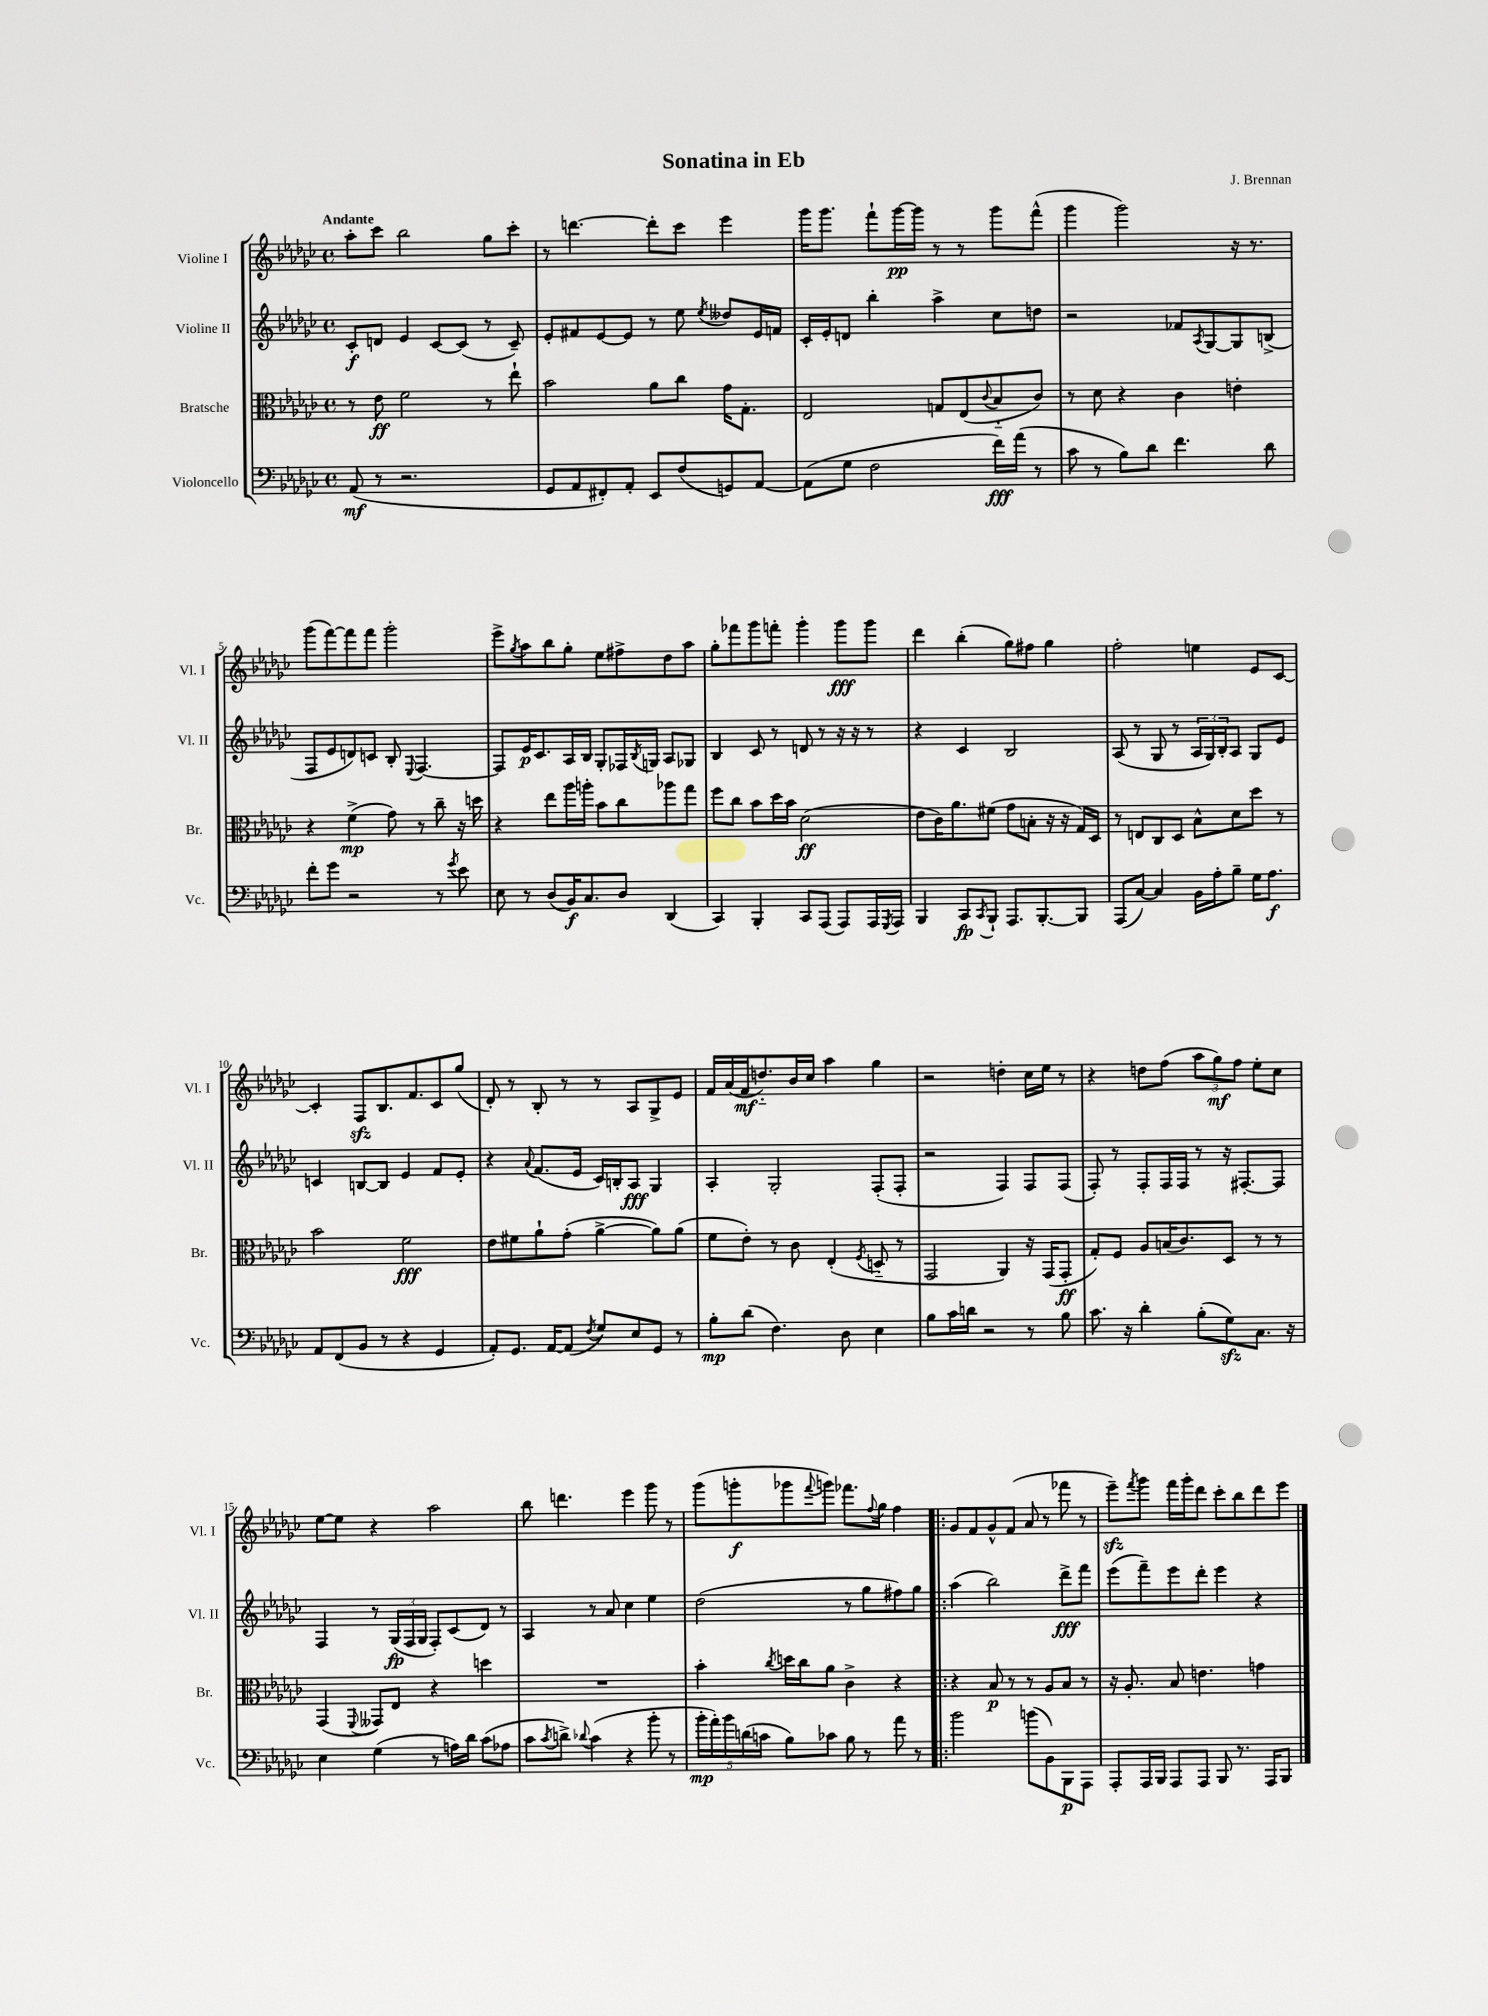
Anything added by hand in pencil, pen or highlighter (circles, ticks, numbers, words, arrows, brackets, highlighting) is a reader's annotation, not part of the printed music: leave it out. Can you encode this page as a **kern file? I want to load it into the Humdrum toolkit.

**kern	**kern	**kern	**kern
*staff4	*staff3	*staff2	*staff1
*clefF4	*clefC3	*clefG2	*clefG2
*k[b-e-a-d-g-c-]	*k[b-e-a-d-g-c-]	*k[b-e-a-d-g-c-]	*k[b-e-a-d-g-c-]
*M4/4	*M4/4	*M4/4	*M4/4
*met(c)	*met(c)	*met(c)	*met(c)
(8AA-/	8r	8c-'/L	8aa-'\L
8r	8e-\	8d/J	8ccc-\J
2.r	2f\	4e-/	2bb-\
.	.	[8c-/L	.
.	.	(8c-/]J	.
.	8r	8r	8gg-\L
.	8ee-`\	8c-~/)	8ccc-'\J
=	=	=	=
8GG-/L	2b-\	8e-'/L	8r
8AA-/	.	8f#/	[4.ddd\
8FF#'/)	.	[8e-/	.
8AA-'/J	.	8e-/]J	.
8EE-/L	8a-\L	8r	8ddd'\]L
(8F/	8cc-\J	8ee-\	8ccc-\J
.	.	8qee-/	.
8GG/)	16g-\LK	8dd--/L	4eee-\
.	8.G-'\J	.	.
[8AA-/J	.	16e-/L	.
.	.	16f/JJ	.
=	=	=	=
(8AA-\]L	2E-/	16c-'/LL	16ggg-\LK
.	.	16e-'/J	8.ggg-\J
8G-\J	.	8d/J	.
2F\	.	4bb-'\	8fff`\L
.	.	.	[16ggg-\L
.	.	.	16ggg-\]JJ
.	8G/L	4aa-^\	8r
.	(8E-/	.	8r
.	8qqc-/	.	.
16f\LL)	8B-'~/	8cc-\L	8ggg-\L
(16a-\JJ	.	.	.
8r	8c-/J)	8dd\J	(8fff^^\J
=	=	=	=
8c-\	8r	2r	4ggg-\
8r	8d-\	.	.
8B-\L)	4r	.	2ggg-\)
8d-\J	.	.	.
4.f\	4c-\	8f-/L	.
.	.	8qA-/	.
.	.	[8G-/	.
.	4e'\	8G-/]	16r
.	.	.	8.r
8d-\	.	(8B^/J	.
=	=	=	=
8f'\L	4r	8F/L	(8ggg-\L
8g-\J	.	8e-/	[8fff\)
2r	(4f^\	8d/)	8fff\]
.	.	8c/J	8fff\J
.	8g-\)	8B-'/	2ggg-'\
.	.	8qqE-/	.
.	8r	[4.F/	.
8r	8cc-~\	.	.
8qg-/	.	.	.
8e-\	16r	.	.
.	16dd\	.	.
=	=	=	=
8E-\	4r	8F/]L	8eee-^\L
.	.	.	8qgg-/
8r	.	16e-/K	8aa-\
.	.	8.c-/	.
(8D-/L	8ee-\L	.	8bb-\
16BB-/K)	16aa-\L	16A-/L	8gg-'\J
8.C-/	16aa'\JJ	16B-/JJ	.
.	8b-\L	8G-'/L	8ee-\L
8D-/J	8cc-\	16F-/L	8ff#^\
.	.	8qB-/	.
.	.	16G/JJ	.
(4DD-/	8aa-\	8A-/L	8dd-\
.	8gg-\J	8G-/J	8aa-\J
=	=	=	=
4CC-/)	8ff\L	4B-/	8gg-'\L
.	8cc-\J	.	8fff-\
4BBB-'/	8b-\L	8c-/	8ggg-\
.	16dd-\L	8r	8fff'\J
.	16b-\JJ	.	.
8CC-/L	(2d-\	8d/	4ggg-'\
(8AAA-/J	.	8r	.
8AAA-/L)	.	16r	8ggg-\L
.	.	16r	.
16AAA-/L	.	8r	8ggg-\J
8qGGG-/	.	.	.
16AAA-/JJ	.	.	.
=	=	=	=
4BBB-/	8e-\L	4r	4ddd-\
.	16c-\K)	.	.
.	8.a-\	.	.
8CC-/L	.	4c-/	(4bb-'\
8qCC-/	.	.	.
8BBB-`/J	(8f#\J	.	.
8.AAA-/L	8g-\L	2B-/	8gg-\L)
.	8B'\J	.	8ff#\J
[8.BBB-'/	.	.	.
.	16r	.	4gg-\
.	16r	.	.
8BBB-/]J	16G-/LL)	.	.
.	16D-/JJ	.	.
=	=	=	=
(8AAA-/L	8r	(8A-/	2ff'\
[8C-/J)	8E/L	8r	.
4C-/]	8C-/	8G-/	.
.	8D-/J	8r	.
16BB-\LL	8B-^^\L	24A-/LL	4ee\
.	.	24G-/)	.
16A-'\J	.	.	.
.	.	24B-'/J	.
8B-~\J	8d-\	8A-/J	.
16G-\LK	8dd-\J	8G-/L	8e-/L
8.A-\J	.	.	.
.	8r	8e-/J	[8c-/J
=	=	=	=
8AA-/L	2b-\	4c/	4c-'/]
(8FF/	.	.	.
8BB-/J	.	[8B/L	8F/L
8r	.	8B/]J	8.B-/
4r	2f\	4e-/	.
.	.	.	8.f/
4GG-/	.	8f/L	8c-/
.	.	8e-'/J	(8gg-/J
=	=	=	=
8AA-'/L)	8e-\L	4r	8d-'/)
8.GG-/J	8f#\	.	8r
.	.	8qqa-/	.
.	8a-`\	(8.f/L	8B-'/
[16AA-/LK	.	.	.
(8AA-/]J	(8g-'\J	.	8r
.	.	16e-/Jk	.
8qF/	.	.	.
8G-/L)	[4a-^\	16c-/LL)	8r
.	.	16B'/J	.
8E-/	.	8A-/J	8A-/L
8GG-/J	8a-\]L)	4G-/	8G-^/
8r	(8a-\J	.	8e-/J
=	=	=	=
8B-'\L	8f\L	4A-'/	16f/LL
.	.	.	(16a-/
(8d-\J	8e-'\J)	.	16f/J
.	.	.	8.dd'~/)
4.F\)	8r	2G-'/	.
.	8c-\	.	16b-/L
.	.	.	16cc-/JJ
.	(4E-'/	.	4aa-\
8D-\	.	.	.
.	8qF/	.	.
4E-\	8D'~/	(8F'/L	4gg-\
.	8r	8F'/J	.
=	=	=	=
8B-\L	2GG-/	2r	2r
16c-\L	.	.	.
16d\JJ	.	.	.
2r	.	.	.
.	4AA-/)	4F/)	4dd'\
8r	16r	8F/L	16cc-\LL
.	(16GG-/LK	.	16ee-\JJ
8B-\	8GG-'/J	(8F/J	8r
=	=	=	=
8.c-\	8G-'/L)	8F'/)	4r
.	8F/J	8r	.
16r	.	.	.
4d-'\	8A-/L	8F'/L	8dd\L
.	(16B/K	16F/L	(8ff\J
.	8.c-/)	16F/JJ	.
(8B-'\L	.	8r	12aa-\L
.	.	.	12gg-\)
8G-\)	8D-/J	16r	.
.	.	.	12ff\J
.	.	[8.F#'/L	.
8.C-\J	8r	.	8ee-'\L
.	8r	8F#/]J	8cc-\J
16r	.	.	.
=	=	=	=
4E-\	(4GG-/	4F/	[8ee-\L
.	.	.	8ee-\]J
.	8qqFF/	.	.
(4G-\	8GG--/L)	8r	4r
.	8E-/J	(24G-/LL	.
.	.	24F/	.
.	.	24G-/JJ	.
8r	4r	8F'/L)	2aa-\
16A\LL)	.	(8c-/	.
16d-\JJ	.	.	.
(8c-\L	4dd\	8d-/J)	.
8A-\J	.	8r	.
=	=	=	=
8c-\L	1r	4A-/	8bb-\
8qc-/	.	.	.
8d^\J)	.	.	4.ddd\
8qqd-/	.	.	.
(4c-\	.	8r	.
.	.	8a-/	.
4r	.	4cc-\	4eee-\
8b-'\	.	4ee-\	8ggg-\
8r	.	.	8r
=	=	=	=
20b-'\LL	4b-'\	(2dd-\	(8ggg-\L
20a-'\)	.	.	.
20b-\	.	.	.
.	.	.	8ggg'\
(20d\	.	.	.
20c\JJ	.	.	.
.	8qcc-/	.	.
8B-\L)	16dd\LL	.	8ggg-\
.	16cc-\J	.	.
.	.	.	8qqfff/
8c-\J	8a-\J	.	8ggg\J)
8B-\	4c-^\	8r	8.fff-\L
8r	.	8gg-\L	.
.	.	.	8qqff/
.	.	.	16gg-\Jk
8a-\	4r	8ff#\)	4ff\
8r	.	8gg-\J	.
=!|:	=!|:	=!|:	=!|:
2b-\	4r	(4aa-\	8g-/L
.	.	.	8f/
.	8B-/	2bb-\)	8g-^^/
.	8r	.	(8f/J
(8b\L	8r	.	8a-/
8BB-\)	8A-/L	.	8r
8BBB-\	8B-/J	8ddd-^\L	8fff-\
8AAA-\J	8r	8fff\J	8r
=	=	=	=
8AAA-'/L	16r	(8eee-\L	8eee-~\L)
.	8.A-'/	.	.
.	.	.	8qfff/
16AAA-/L	.	8fff~\)	8ggg-\J
16BBB-/JJ	.	.	.
8AAA-/L	8B-/	8eee-\	16fff\LL
.	.	.	16ggg-'\J
8AAA-/J	4.e\	8ddd-'\J	8ddd-\J
8BBB-/	.	4eee-\	8ccc-'\L
8.r	.	.	8bb-\
.	4g\	4r	8ddd-\
16AAA-/LK	.	.	.
8BBB-/J	.	.	8eee-\J
==	==	==	==
*-	*-	*-	*-
